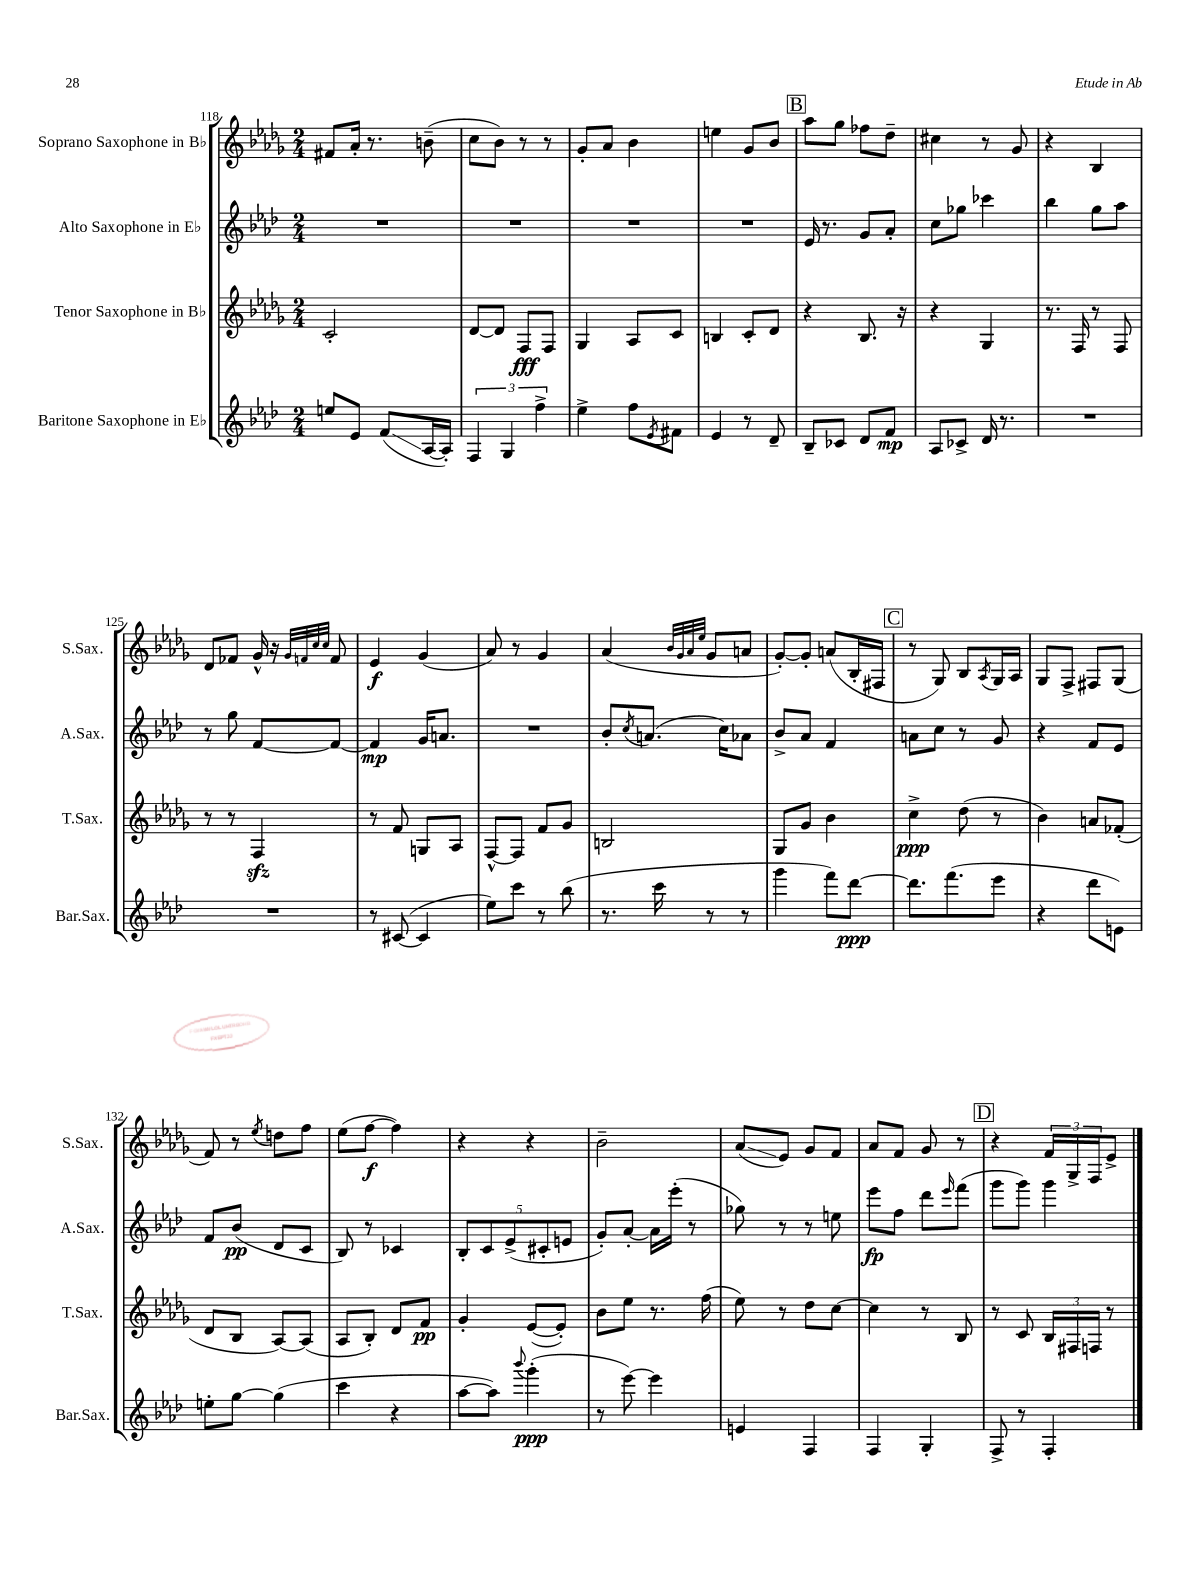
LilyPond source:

<<
\new StaffGroup <<
\new Staff = "s0" \with { instrumentName = "Soprano Saxophone in Bb" shortInstrumentName = "S.Sax." } {
    \clef treble \key des \major \numericTimeSignature \time 2/4
    fis'8 aes'16-. r8. b'8--( |
    c''8 bes'8) r8 r8 |
    ges'8-. aes'8 bes'4 |
    e''4 ges'8 bes'8 |
    \mark \markup { \box "B" } aes''8 ges''8 fes''8 des''8-- |
    cis''4 r8 ges'8 |
    r4 bes4 |
    des'8 fes'8 ges'16-^ r16 \grace { ges'32 f'32 c''32 c''32 } f'8 |
    ees'4\f ges'4( |
    aes'8) r8 ges'4 |
    aes'4( \grace { bes'32 ges'32 aes'32 ees''32 } ges'8 a'8 |
    ges'8~-.) ges'8-. a'8( bes16-. fis16 |
    \mark \markup { \box "C" } r8 ges8) bes8 \acciaccatura { aes8 } ges16 aes16 |
    ges8 f8-> fis8 ges8( |
    f'8) r8 \acciaccatura { ees''8 } d''8 f''8 |
    ees''8( f''8~\f f''4) |
    r4 r4 |
    bes'2-- |
    aes'8\glissando( ees'8) ges'8 f'8 |
    aes'8 f'8 ges'8 r8 |
    \mark \markup { \box "D" } r4 \tuplet 3/2 { f'16 ges16-> f16 } ees'8-> \bar "|." |
}
\new Staff = "s1" \with { instrumentName = "Alto Saxophone in Eb" shortInstrumentName = "A.Sax." } {
    \clef treble \key aes \major \numericTimeSignature \time 2/4
    R2 |
    R2 |
    R2 |
    R2 |
    \mark \markup { \box "B" } ees'16 r8. g'8 aes'8-. |
    c''8 ges''8 ces'''4 |
    bes''4 g''8 aes''8 |
    r8 g''8 f'8~ f'8~ |
    f'4\mp g'16 a'8. |
    R2 |
    bes'8-. \acciaccatura { c''8 } a'8.( c''16) aes'8 |
    bes'8-> aes'8 f'4 |
    \mark \markup { \box "C" } a'8 c''8 r8 g'8 |
    r4 f'8 ees'8 |
    f'8 bes'8\pp( des'8 c'8 |
    bes8) r8 ces'4 |
    \tuplet 5/4 { bes8-. c'8 ees'8->( cis'8-. e'8 } |
    g'8-.) aes'8~-. aes'16 ees'''16-.( r8 |
    ges''8) r8 r8 e''8 |
    ees'''8\fp f''8 des'''8 \grace { ees'''16 } f'''8( |
    \mark \markup { \box "D" } g'''8 g'''8) g'''4 \bar "|." |
}
\new Staff = "s2" \with { instrumentName = "Tenor Saxophone in Bb" shortInstrumentName = "T.Sax." } {
    \clef treble \key des \major \numericTimeSignature \time 2/4
    c'2-. |
    des'8~ des'8 f8\fff f8 |
    ges4 aes8 c'8 |
    b4 c'8-. des'8 |
    \mark \markup { \box "B" } r4 bes8. r16 |
    r4 ges4 |
    r8. f16 r8 f8 |
    r8 r8 f4\sfz |
    r8 f'8 g8 aes8 |
    f8~-^ f8 f'8 ges'8 |
    b2 |
    ges8 ges'8 bes'4 |
    \mark \markup { \box "C" } c''4->\ppp des''8( r8 |
    bes'4) a'8 fes'8-.( |
    des'8 bes8 aes8~) aes8( |
    aes8 bes8-.) des'8 f'8\pp |
    ges'4-. ees'8~( ees'8-.) |
    bes'8 ees''8 r8. f''16( |
    ees''8) r8 des''8 c''8~ |
    c''4 r8 bes8 |
    \mark \markup { \box "D" } r8 c'8 \tuplet 3/2 { bes16 fis16 f16 } r8 \bar "|." |
}
\new Staff = "s3" \with { instrumentName = "Baritone Saxophone in Eb" shortInstrumentName = "Bar.Sax." } {
    \clef treble \key aes \major \numericTimeSignature \time 2/4
    e''8 ees'8 f'8\glissando( aes16~ aes16-.) |
    \tuplet 3/2 { f4 g4 f''4-> } |
    ees''4-> f''8 \acciaccatura { ees'8 } fis'8 |
    ees'4 r8 des'8-- |
    \mark \markup { \box "B" } bes8-- ces'8 des'8 f'8\mp |
    aes8 ces'8-> des'16 r8. |
    R2 |
    R2 |
    r8 cis'8~( cis'4 |
    ees''8) c'''8 r8 bes''8( |
    r8. c'''16 r8 r8 |
    g'''4 f'''8) des'''8~\ppp |
    \mark \markup { \box "C" } des'''8. f'''8.( ees'''8 |
    r4 des'''8 e'8) |
    e''8-. g''8~ g''4( |
    c'''4 r4 |
    aes''8~ aes''8) \appoggiatura { bes'''8 } g'''4-.\ppp( |
    r8 ees'''8~) ees'''4 |
    e'4 f4 |
    f4 g4-. |
    \mark \markup { \box "D" } f8-> r8 f4-. \bar "|." |
}
>>
>>
\layout { \context { \Score currentBarNumber = #118 } }
